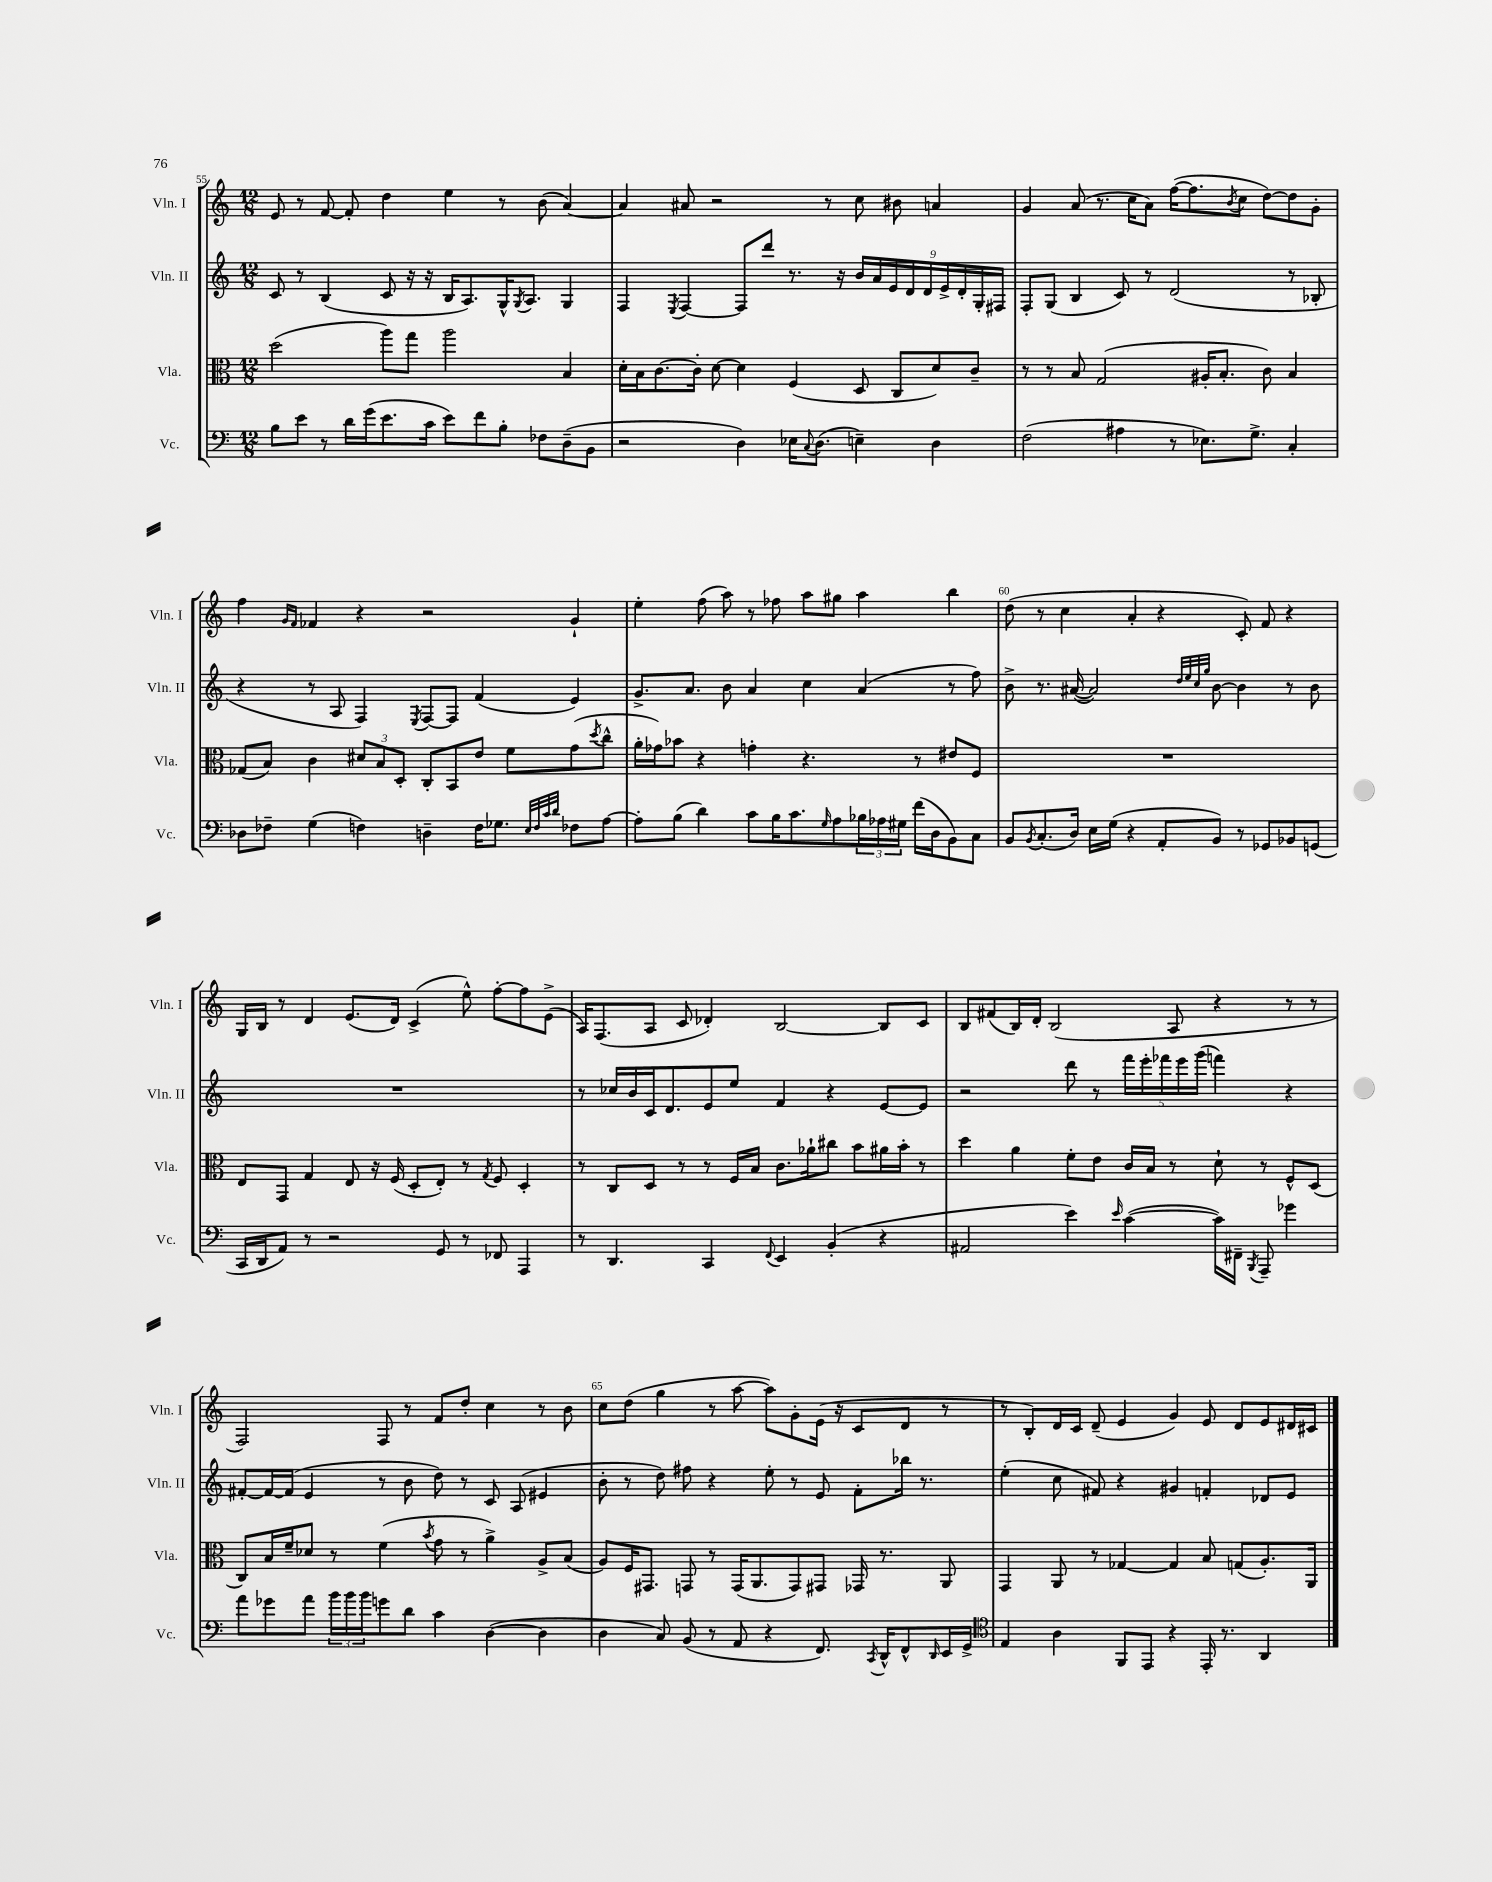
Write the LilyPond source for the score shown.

<<
\new StaffGroup <<
\new Staff = "s0" \with { instrumentName = "Vln. I" shortInstrumentName = "Vln. I" } {
    \clef treble \key c \major \numericTimeSignature \time 12/8
    e'8 r8 f'8~ f'8-. d''4 e''4 r8 b'8( a'4~) |
    a'4 ais'8 r2 r8 c''8 bis'8 a'4 |
    g'4 a'8( r8. c''16 a'8) f''16~( f''8. \acciaccatura { b'8 } c''8 d''8~) d''8 g'8-. |
    f''4 \grace { g'16 f'16 } fes'4 r4 r2 g'4-! |
    e''4-. f''8( a''8) r8 fes''8 a''8 gis''8 a''4 b''4 |
    d''8( r8 c''4 a'4-. r4 c'8-.) f'8 r4 |
    g16 b16 r8 d'4 e'8.( d'16) c'4->( e''8-^) f''8~-. f''8 e'8->( |
    a16) f8.( a8 c'8 des'4-.) b2~ b8 c'8 |
    b8 fis'8( b16) d'16-. b2( a8 r4 r8 r8 |
    f2) f8 r8 f'8 d''8-. c''4 r8 b'8 |
    c''8 d''8( g''4 r8 a''8~ a''8) g'8-. e'16( r16 c'8 d'8 r8 |
    r8 b8-.) d'16 c'16 d'8--( e'4 g'4) e'8 d'8 e'8 dis'16 cis'16 \bar "|." |
}
\new Staff = "s1" \with { instrumentName = "Vln. II" shortInstrumentName = "Vln. II" } {
    \clef treble \key c \major \numericTimeSignature \time 12/8
    c'8 r8 b4( c'8 r16 r16 b16 a8.) g16-^ \acciaccatura { g8 } a8. g4 |
    f4 \acciaccatura { e8 } f4~ f8 d'''8 r8. r16 \tuplet 9/8 { b'16 a'16 e'16 d'16 d'16 e'16-> d'16-. g16-. fis16 } |
    f8-. g8( b4 c'8) r8 d'2( r8 bes8-. |
    r4 r8 a8 f4) \acciaccatura { e8 } f8~ f8 f'4( e'4) |
    g'8.-> a'8. b'8 a'4 c''4 a'4( r8 f''8) |
    b'8-> r8. ais'16~( ais'2) \grace { d''32 e''32 c''32 g''32 } b'8~ b'4 r8 b'8 |
    R1. |
    r8 ces''16 b'16 c'16 d'8. e'8 e''8 f'4 r4 e'8~ e'8 |
    r2 d'''8 r8 \tuplet 5/4 { f'''16 e'''16-. fes'''16 e'''16 g'''16( } f'''4) r4 |
    fis'8~-. fis'16~ fis'16( e'4 r8 b'8 d''8) r8 c'8 a8( eis'4 |
    b'8-. r8 d''8) fis''8 r4 e''8-. r8 e'8 f'8-. bes''16 r8. |
    e''4-.( c''8 fis'8) r4 gis'4 f'4-. des'8 e'8 \bar "|." |
}
\new Staff = "s2" \with { instrumentName = "Vla." shortInstrumentName = "Vla." } {
    \clef alto \key c \major \numericTimeSignature \time 12/8
    d''2( a''8) g''8 a''2 b4 |
    d'16-. b16 c'8.~ c'16-. d'8~ d'4 f4( d8 c8 d'8) c'8-- |
    r8 r8 b8 g2( ais16-. b8.-. c'8) b4 |
    ges8( b8) c'4 \tuplet 3/2 { dis'8 b8 d8-. } c8-. b,8 e'8 f'8 g'8( \acciaccatura { d''8 } c''8-^ |
    a'16-. ges'16) bes'8 r4 g'4-. r4. r8 eis'8 f8 |
    R1. |
    e8 g,8 g4 e8 r16 f16( d8-. e8-.) r8 \acciaccatura { g8 } f8 d4-. |
    r8 c8 d8 r8 r8 f16 b16 c'8. aes'16-! cis''8 b'8 ais'16 b'16-. r8 |
    d''4 a'4 f'8-. e'8 c'16 b16 r8 d'8-! r8 f8-^ d8( |
    c8) b16 f'16-- des'8 r8 f'4( \acciaccatura { b'8 } g'8 r8 a'4->) a8-> b8( |
    a8) f16 gis,8. g,8 r8 g,16( a,8. g,8) gis,8 ges,16 r8. a,8 |
    g,4 a,8 r8 ges4~ ges4 b8 g8( a8.-.) a,16 \bar "|." |
}
\new Staff = "s3" \with { instrumentName = "Vc." shortInstrumentName = "Vc." } {
    \clef bass \key c \major \numericTimeSignature \time 12/8
    b8 e'8 r8 d'16 g'16( e'8. c'16 e'8) f'8 b8-. fes8 d8--( b,8 |
    r2 d4) ees16 \appoggiatura { c8 } d8.( e4--) d4 |
    f2( ais4 r8 ees8.) g8.-> c4-. |
    des8 fes8-- g4( f4) d4-- f16 ges8. \grace { e32 f32 c'32 d'32 } fes8 a8~ |
    a8-. b8( d'4) c'8 b16 c'8. \grace { g16 } a8 \tuplet 3/2 { bes16 aes16 gis16 } f'16( d16 b,8) c8 |
    b,8 \acciaccatura { b,8 } c8.-.( d16) e16 g16( r4 a,8-. b,8) r8 ges,8 bes,8 g,8( |
    c,16 d,16 a,8) r8 r2 g,8 r8 fes,8 a,,4 |
    r8 d,4. c,4 \appoggiatura { f,8 } e,4 b,4-.( r4 |
    ais,2 e'4) \grace { e'16 } c'4~( c'16) fis,16-- \acciaccatura { b,,8 } a,,8-- ges'4 |
    a'8 ges'8 a'8 \tuplet 3/2 { b'16 b'16 b'16 } g'8 d'8 c'4 d4~( d4 |
    d4 c8) b,8( r8 a,8 r4 f,8.) \acciaccatura { c,8 } d,16-^ f,8-^ \grace { d,16 } e,16 g,16-> |
    \clef tenor e4 a4 f,8 e,8 r4 e,16-. r8. a,4 \bar "|." |
}
>>
>>
\layout { \context { \Score currentBarNumber = #55 \override BarNumber.break-visibility = ##(#f #t #t) barNumberVisibility = #(every-nth-bar-number-visible 5) } }
